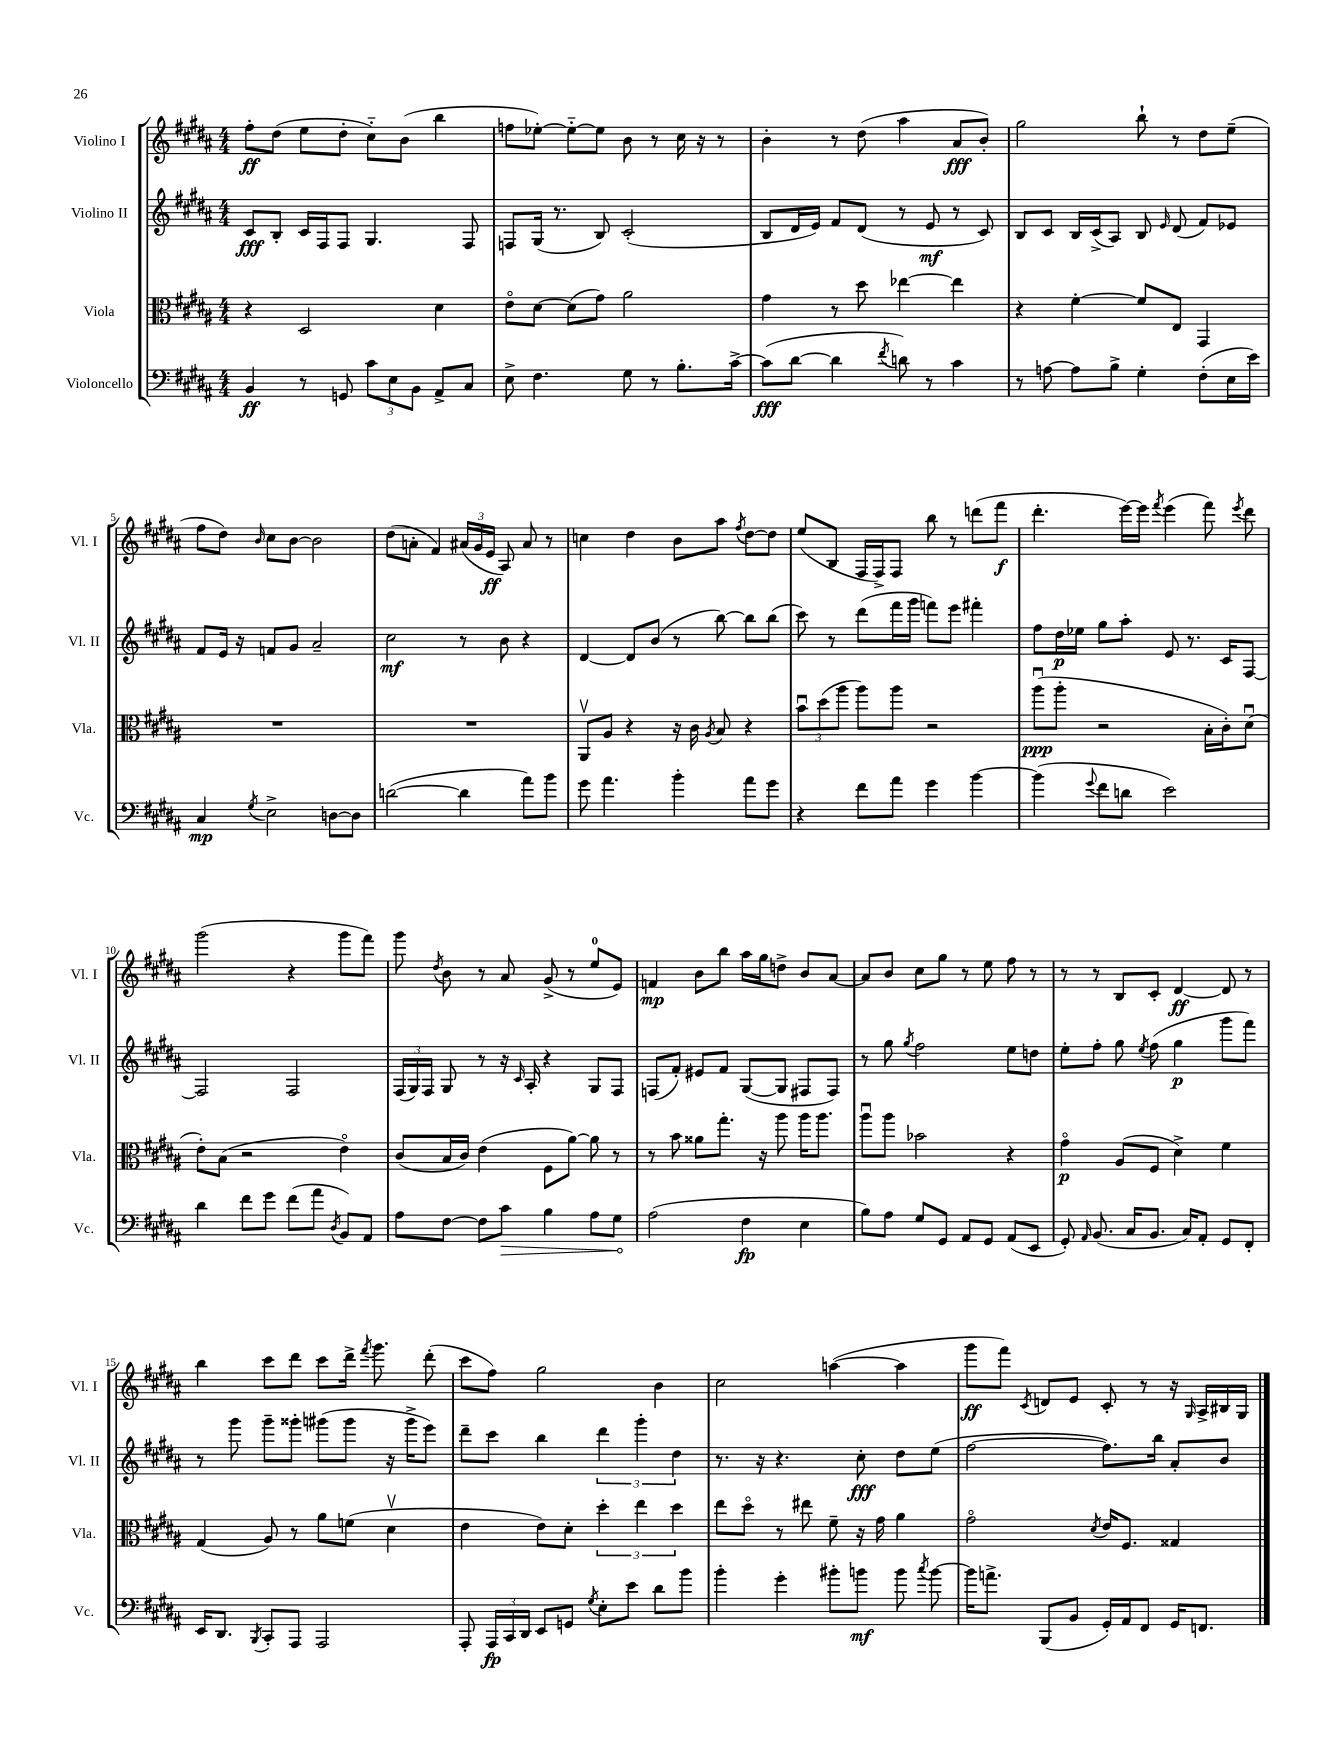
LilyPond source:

<<
\new StaffGroup <<
\new Staff = "s0" \with { instrumentName = "Violino I" shortInstrumentName = "Vl. I" } {
    \clef treble \key b \major \numericTimeSignature \time 4/4
    \autoBeamOff fis''8[-.\ff dis''8]( e''8[ dis''8]-. cis''8[-_) b'8]( b''4 |
    f''8[ ees''8]~-.) ees''8[~-_ ees''8] b'8 r8 cis''16 r16 r8 |
    b'4-. r8 dis''8( ais''4 ais'8[\fff b'8]-.) |
    gis''2 b''8-! r8 dis''8[ e''8]--( |
    fis''8[ dis''8]) \grace { b'16 } cis''8[ b'8]~ b'2 |
    dis''8[( a'8]-. fis'4) \tuplet 3/2 { ais'16[( gis'16 e'16]\ff } ais8) ais'8 r8 |
    c''4 dis''4 b'8[ ais''8] \acciaccatura { fis''8 } dis''8[~ dis''8] |
    e''8[( b8] fis16[ fis16->) fis8] b''8 r8 d'''8[( fis'''8]\f |
    dis'''4.-. e'''16[~) e'''16] \acciaccatura { fis'''8 } e'''4( fis'''8) \acciaccatura { e'''8 } dis'''8 |
    gis'''2( r4 gis'''8[ fis'''8]) |
    gis'''8 \acciaccatura { dis''8 } b'8 r8 ais'8 gis'8->( r8 e''8[-0 e'8]) |
    f'4\mp b'8[ b''8] ais''16[ gis''16 d''8]-> b'8[ ais'8]~ |
    ais'8[ b'8] cis''8[ gis''8] r8 e''8 fis''8 r8 |
    r8 r8 b8[ cis'8]-. dis'4~\ff dis'8 r8 |
    b''4 cis'''8[ dis'''8] cis'''8[ dis'''16]-> \acciaccatura { fis'''8 } gis'''8. dis'''8-.( |
    cis'''8[ fis''8]) gis''2 b'4 |
    cis''2 a''4~( a''4 |
    gis'''8[\ff fis'''8]) \acciaccatura { cis'8 } d'8[ e'8] cis'8-. r8 r16 \grace { gis16 } ais16[-> bis16 gis16] \bar "|." |
}
\new Staff = "s1" \with { instrumentName = "Violino II" shortInstrumentName = "Vl. II" } {
    \clef treble \key b \major \numericTimeSignature \time 4/4
    \autoBeamOff cis'8[\fff b8]-. cis'16[ fis16 fis8] gis4. fis8 |
    f8[ gis16]( r8. b8) cis'2-.( |
    b8[ dis'16 e'16]) fis'8[ dis'8]( r8 e'8\mf r8 cis'8) |
    b8[ cis'8] b16[ cis'16->( ais8]) b8 \grace { e'16 } dis'8( fis'8[) ees'8] |
    fis'8[ e'16] r16 f'8[ gis'8] ais'2-- |
    cis''2\mf r8 b'8 r4 |
    dis'4~ dis'8[ b'8]( r8 b''8~) b''8[ b''8]( |
    cis'''8) r8 dis'''8[( fis'''16 gis'''16] f'''8[) e'''8] fis'''4-. |
    fis''8[ dis''16\p ees''16] gis''8[ ais''8]-. e'8 r8. cis'16[ fis8]~ |
    fis2 fis2 |
    \tuplet 3/2 { fis16[( gis16) fis16] } gis8 r8 r16 \grace { cis'16 } ais16-. r4 gis8[ fis8] |
    f8[( fis'8]-.) eis'8[ fis'8] gis8[~( gis8] fis8[ fis8]) |
    r8 gis''8 \acciaccatura { gis''8 } fis''2 e''8[ d''8] |
    e''8[-. fis''8]-. gis''8 \acciaccatura { e''8 } fis''8( gis''4\p gis'''8[ fis'''8]) |
    r8 gis'''8 gis'''8[-- gisis'''8]-. gis'''8[( gis'''8] r16 gis'''16[-> e'''8]) |
    dis'''8[-- cis'''8] b''4 \tuplet 3/2 { dis'''4 gis'''4-. dis''4 } |
    r8. r16 r4. cis''8-.\fff dis''8[ e''8]( |
    fis''2~ fis''8.[) b''16] ais'8[-. b'8] \bar "|." |
}
\new Staff = "s2" \with { instrumentName = "Viola" shortInstrumentName = "Vla." } {
    \clef alto \key b \major \numericTimeSignature \time 4/4
    \autoBeamOff r4 dis2 dis'4 |
    e'8[\flageolet dis'8]~ dis'8[( gis'8]) ais'2 |
    gis'4 r8 dis''8 ees''4~ ees''4 |
    r4 fis'4~-. fis'8[ e8] gis,4 |
    R1 |
    R1 |
    ais,8[\upbow ais8] r4 r16 cis'16 \acciaccatura { ais8 } b8 r4 |
    \tuplet 3/2 { b'8[\downbow dis''8( ais''8] } ais''8[) ais''8] r2 |
    ais''8[\downbow\ppp( ais''8]-. r2 b16[-. cis'16-.) dis'8]\downbow( |
    e'8[-.) b8]( r2 e'4\flageolet) |
    cis'8[( b16 cis'16]) e'4( fis8[ ais'8]~) ais'8 r8 |
    r8 b'8 aisis'8[ gis''8.]-. r16 ais''8 ais''16[ ais''8.] |
    ais''8[\downbow ais''8] bes'2 r4 |
    gis'4\flageolet\p ais8[( fis8] dis'4->) fis'4 |
    gis4( ais8) r8 ais'8[ f'8]( dis'4\upbow |
    e'4 e'8[) dis'8]-. \tuplet 3/2 { dis''4-. e''4 dis''4 } |
    e''8[ dis''8]\flageolet r8 eis''8 fis'8-- r16 gis'16 ais'4 |
    gis'2\flageolet \acciaccatura { dis'8 } e'16[ fis8.] gisis4 \bar "|." |
}
\new Staff = "s3" \with { instrumentName = "Violoncello" shortInstrumentName = "Vc." } {
    \clef bass \key b \major \numericTimeSignature \time 4/4
    \autoBeamOff b,4\ff r8 g,8 \tuplet 3/2 { cis'8[ e8 b,8] } ais,8[-> cis8] |
    e8-> fis4. gis8 r8 b8.[-. cis'16]~-> |
    cis'8[\fff( dis'8]~ dis'4 \acciaccatura { fis'8 } d'8) r8 cis'4 |
    r8 a8~ a8[ b8]-> gis4-. fis8[-.( e16 e'16]) |
    cis4\mp \acciaccatura { gis8 } e2-> d8[~ d8] |
    d'2~( d'4 ais'8[) b'8] |
    gis'8 ais'4. b'4-. ais'8[ gis'8] |
    r4 fis'8[ ais'8] gis'4 b'4~ |
    b'4( \appoggiatura { gis'8 } fis'8[ d'8] e'2) |
    dis'4 fis'8[ gis'8] fis'8[( ais'8] \acciaccatura { dis8 } b,8[) ais,8] |
    ais8[ fis8]~ fis8[ \once \override Hairpin.circled-tip = ##t cis'8]\> b4 ais8[ gis8]\! |
    ais2( fis4\fp e4 |
    b8[) ais8] gis8[ gis,8] ais,8[ gis,8] ais,8[( e,8] |
    gis,8-.) \grace { ais,16 } b,8.( cis16[ b,8.] cis16[) ais,8]-. gis,8[ fis,8]-. |
    e,16[ dis,8.] \acciaccatura { b,,8 } cis,8[-. ais,,8] ais,,2 |
    ais,,8-. \tuplet 3/2 { ais,,16[\fp cis,16 dis,16] } e,8[ g,8] \acciaccatura { gis8 } e8[-. e'8] dis'8[ b'8] |
    b'4-. gis'4-. bis'8[-. b'8]\mf b'8 \acciaccatura { cis''8 } b'8~ |
    b'16[ a'8.]-> b,,8[( b,8] gis,16[-.) ais,16 fis,8] gis,16[ f,8.] \bar "|." |
}
>>
>>
